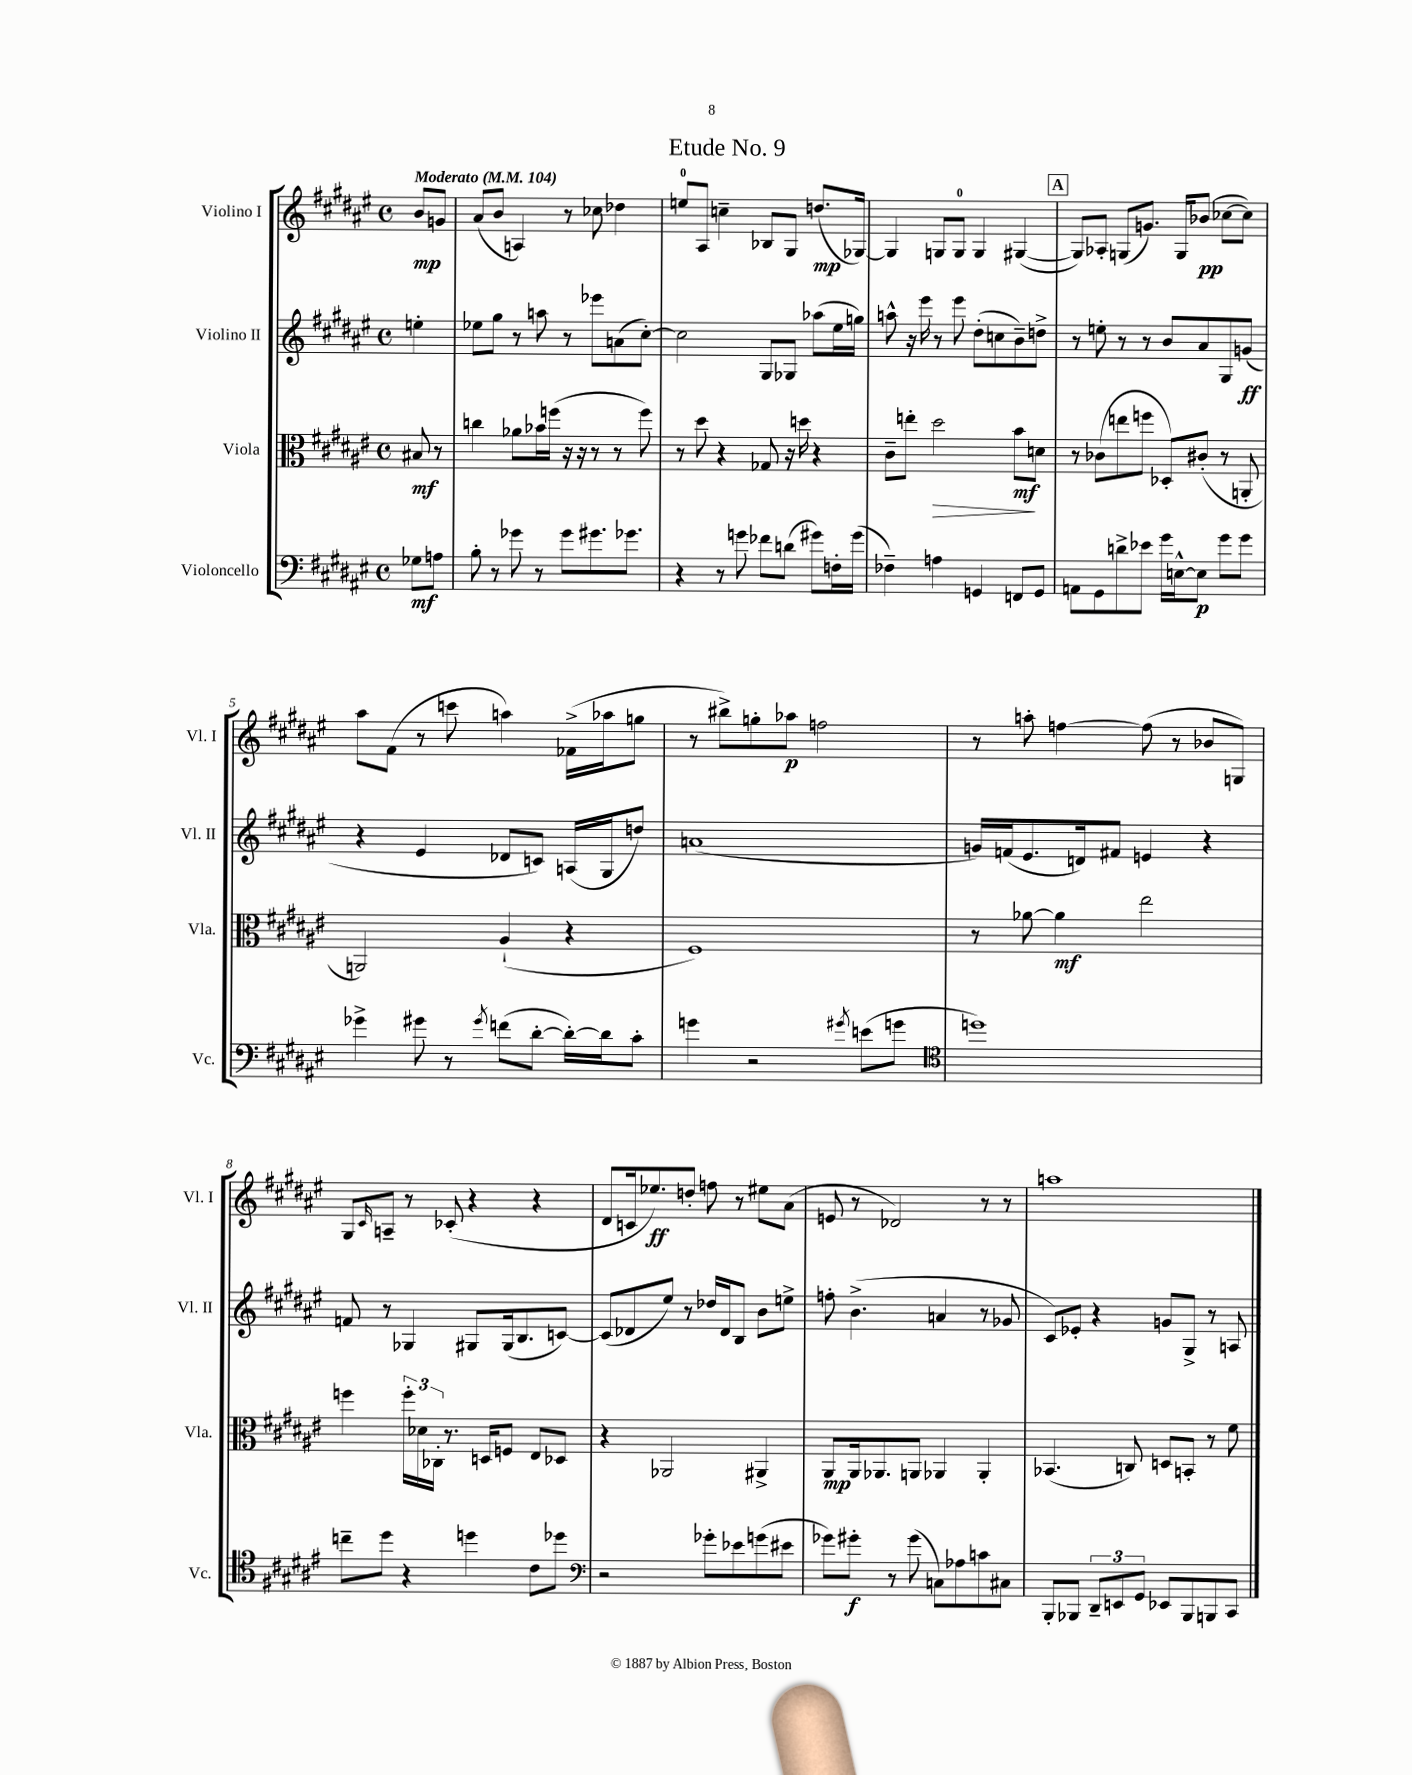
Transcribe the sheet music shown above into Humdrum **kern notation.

**kern	**kern	**kern	**kern
*staff4	*staff3	*staff2	*staff1
*clefF4	*clefC3	*clefG2	*clefG2
*k[f#c#g#d#a#e#]	*k[f#c#g#d#a#e#]	*k[f#c#g#d#a#e#]	*k[f#c#g#d#a#e#]
*M4/4	*M4/4	*M4/4	*M4/4
*met(c)	*met(c)	*met(c)	*met(c)
*MM104	*MM104	*MM104	*MM104
8G-	8B#	4ee'	8b
8A	8r	.	8g
=	=	=	=
8B'	4cc	8ee-	(8a#
8r	.	8gg#	8b
8g-	8a-	8r	4A)
8r	16b-	8aa	.
.	(16ff	.	.
8g-	16r	8r	8r
.	16r	.	.
8.g#	8r	8eee-	8cc-
.	8r	(8a	4dd-
8.g-	.	.	.
.	8ff)	[8cc#')	.
=	=	=	=
4r	8r	2cc#]	8ee
.	8dd#	.	8A#
8r	4r	.	4cc~
8g	.	.	.
8f-	8G-	8G#	8B-
(8d	16r	8G-	8G#
.	16dd	.	.
8g#)	4r	(8aa-	(8.dd
16F'	.	16ee#	.
(16g#	.	16gg)	[16G-)
=	=	=	=
4F-~)	8c#~	8aa^^	4G-]
.	8ee'	16r	.
.	.	16eee#	.
4A	2dd#	8r	8G
.	.	8eee#	8G
4GG	.	(8dd#'	4G
.	.	8cc	.
8FF	8b	8b~)	([4G#
8GG	8d	8dd^	.
=	=	=	=
8AA	8r	8r	8G#])
8GG#	(8c-	8ee'	8A-'
8d^	8ee	8r	(8G
8e-	8ff	8r	8.g)
16g#	8D-')	8b	.
[16E^^	.	.	16G
8E]	(8c#'	8a#	(8b-
8g#	8r	8G#	[8cc-
8g#	8AA'	(8g	8cc-])
=	=	=	=
4g-^	2AA)	4r	8aa#
.	.	.	(8f#
8g#	.	4e#	8r
8r	.	.	8ccc
8qg#	.	.	.
(8f	(4A#`	8d-	4aa)
[8d#'	.	8c)	.
16d#'_)	4r	(16A	(16f-^
16d#]	.	16G#	16aa-
8c#'	.	8dd)	8gg
=	=	=	=
4g	1F#)	(1a	8r
.	.	.	8bb#^)
2r	.	.	8gg'
.	.	.	8aa-
.	.	.	2ff
8qg#	.	.	.
(8e	.	.	.
8g	.	.	.
=	=	=	=
*clefC4	*	*	*
1dd)	8r	16g)	8r
.	.	(16f	.
.	[8a-	8.e#	8aa'
.	4a-]	.	[4ff
.	.	16d)	.
.	.	8f#	.
.	2ee#	4e	(8ff]
.	.	.	8r
.	.	4r	8b-
.	.	.	8G)
=	=	=	=
8cc~	4ff	8f	8G#
.	.	.	16qqc#
8dd#	.	8r	8A~
4r	24ff'	4G-	8r
.	24d-	.	.
.	24C-'	.	.
.	8.r	.	(8c-'
4dd	.	8G#	4r
.	16D	.	.
.	8F	(16G#	.
.	.	8.B	.
8c#	8E#	.	4r
8dd-	8D-	[8c)	.
=	=	=	=
*clefF4	*	*	*
2r	4r	(8c]	8d#
.	.	8d-	16c
.	.	.	8.ee-)
.	2AA-	8ee#)	.
.	.	8r	8dd'
8g-'	.	16dd-	8ff
.	.	16d-	.
8e-	.	8B	8r
(8g	4AA#^	8b	8ee#
8e#	.	8ee^	(8a#
=	=	=	=
8g-)	8AA#	8ff'	8e
8g#'	16AA#	(4.b^	8r
.	8.AA-	.	.
8r	.	.	2d-)
(8g#	8AA	.	.
8C)	4AA-	4a	.
8A-	.	.	.
8c	4AA-'	8r	8r
8C#	.	8g-	8r
=	=	=	=
8BBB'	(4.BB-	8c#)	1aa
8BBB-	.	8e-'	.
12DD#~	.	4r	.
12EE	.	.	.
.	8C)	.	.
12GG#	.	.	.
8EE-	8D	8g	.
8BBB-	8BB'	8G#^	.
8BBB	8r	8r	.
8CC#	8f#	8A	.
==	==	==	==
*-	*-	*-	*-
